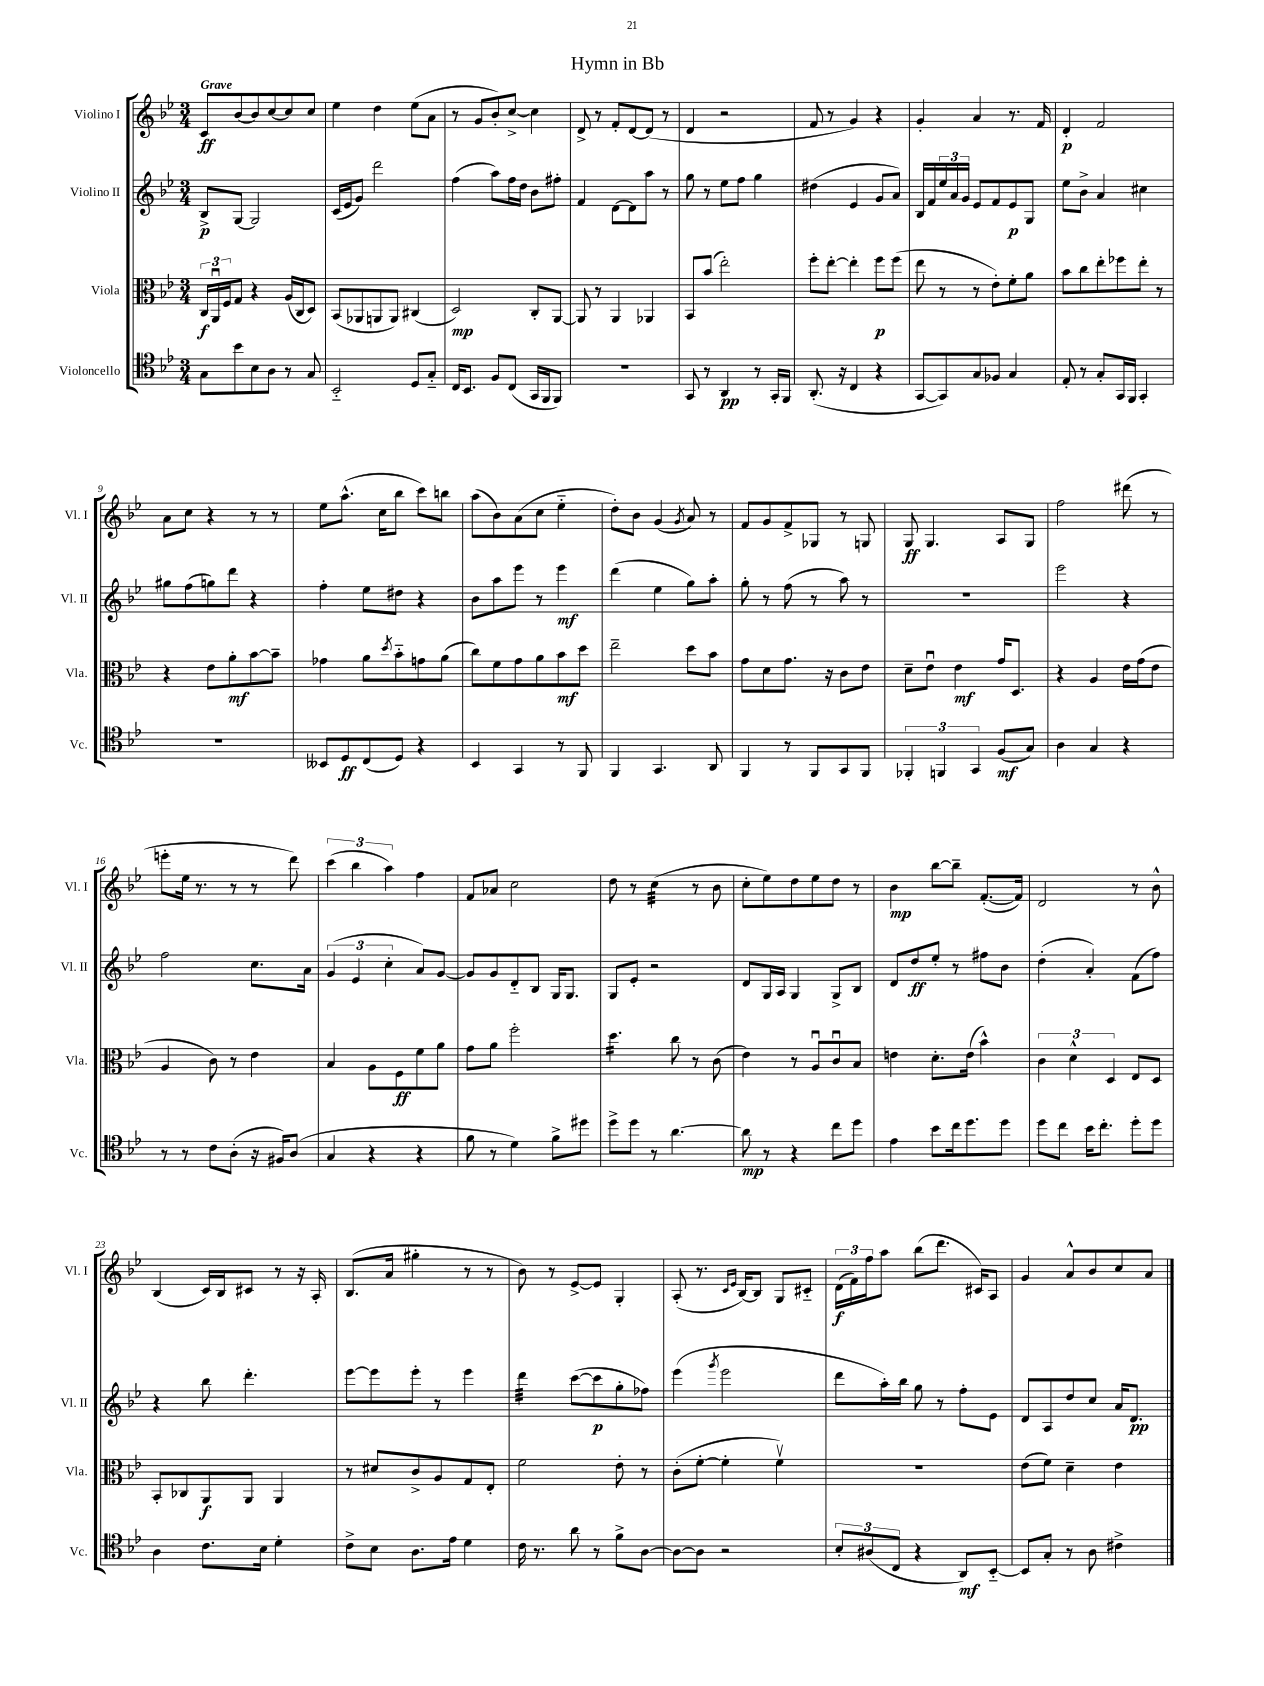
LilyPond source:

\header { title = "Hymn in Bb" }
<<
\new StaffGroup <<
\new Staff = "s0" \with { instrumentName = "Violino I" shortInstrumentName = "Vl. I" } {
    \clef treble \key bes \major \numericTimeSignature \time 3/4 \tempo "Grave"
    c'8\ff bes'8~ bes'8 c''8~ c''8 c''8 |
    ees''4 d''4 ees''8( a'8 |
    r8 g'8 bes'8-.) c''8~-> c''4 |
    d'8-> r8 f'8-. d'8~ d'8( r8 |
    d'4 r2 |
    f'8 r8 g'4) r4 |
    g'4-. a'4 r8. f'16 |
    d'4-.\p f'2 |
    a'8 c''8 r4 r8 r8 |
    ees''8 a''8.-^( c''16 bes''8 c'''8) b''8 |
    a''8( bes'8) a'8( c''8 ees''4-_ |
    d''8-.) bes'8 g'4( \acciaccatura { g'8 } a'8) r8 |
    f'8 g'8 f'8-> ges8 r8 g8 |
    g8\ff g4. a8 g8 |
    f''2 dis'''8( r8 |
    e'''8-. ees''16 r8. r8 r8 d'''8) |
    \tuplet 3/2 { c'''4( bes''4 a''4) } f''4 |
    f'8 aes'8 c''2 |
    d''8 r8 c''4:32( r8 bes'8 |
    c''8-. ees''8) d''8 ees''8 d''8 r8 |
    bes'4\mp bes''8~ bes''8-- f'8.~-.( f'16) |
    d'2 r8 bes'8-^ |
    bes4( c'16) bes16 cis'8 r8 r16 a16-. |
    bes8.( a'16 gis''4-. r8 r8 |
    bes'8) r8 ees'8~-> ees'8 g4-. |
    a8-.( r8. \grace { c'16 ees'16 } bes16~) bes8 g8 cis'8-_ |
    \tuplet 3/2 { d'16\f( f'16) f''16 } a''8 bes''8( d'''8. cis'16) a8 |
    g'4 a'8-^ bes'8 c''8 a'8 \bar "|." |
}
\new Staff = "s1" \with { instrumentName = "Violino II" shortInstrumentName = "Vl. II" } {
    \clef treble \key bes \major \numericTimeSignature \time 3/4
    bes8->\p g8~ g2 |
    c'16( ees'16 g'8) d'''2 |
    f''4( a''8) f''16 d''16 bes'8 fis''8-. |
    f'4 d'8~ d'8 a''8 r8 |
    g''8 r8 ees''8 f''8 g''4 |
    dis''4( ees'4 g'8 a'8) |
    bes16 f'16 \tuplet 3/2 { ees''16 a'16 g'16 } ees'8 f'8 ees'8\p g8 |
    ees''8 bes'8-> a'4 cis''4 |
    gis''8 f''8( g''8) d'''8 r4 |
    f''4-. ees''8 dis''8 r4 |
    bes'8 a''8 ees'''8 r8 ees'''4\mf |
    d'''4( ees''4 g''8) a''8-. |
    g''8-. r8 f''8( r8 a''8) r8 |
    R2. |
    ees'''2 r4 |
    f''2 c''8. a'16 |
    \tuplet 3/2 { g'4( ees'4 c''4-. } a'8) g'8~ |
    g'8 g'8 d'8-_ bes8 g16 g8. |
    g8 ees'8-. r2 |
    d'8 g16 a16 g4 g8-> bes8 |
    d'8 d''8\ff ees''8-. r8 fis''8 bes'8 |
    d''4-.( a'4-.) f'8( f''8) |
    r4 bes''8 d'''4.-. |
    ees'''8~ ees'''8 ees'''8-. r8 ees'''4 |
    d'''4:32 c'''8~( c'''8\p g''8-. fes''8) |
    ees'''4( \acciaccatura { g'''8 } ees'''2 |
    d'''8 a''16-.) bes''16 g''8 r8 f''8-. ees'8 |
    d'8 a8 d''8 c''8 a'16 d'8.\pp \bar "|." |
}
\new Staff = "s2" \with { instrumentName = "Viola" shortInstrumentName = "Vla." } {
    \clef alto \key bes \major \numericTimeSignature \time 3/4
    \tuplet 3/2 { c16\f a,16\downbow f16 } g8 r4 a16( c16 d8) |
    bes,8( aes,8 a,8 a,8) cis4( |
    d2\mp) c8-. a,8~ |
    a,8 r8 a,4 aes,4 |
    bes,8 bes'8( ees''2-.) |
    f''8-. ees''8~-. ees''4-. f''8\p f''8( |
    ees''8 r8 r8 ees'8-.) f'8-. a'8 |
    bes'8 c''8 ees''8-. fes''8 ees''8-. r8 |
    r4 ees'8 a'8-.\mf bes'8~ bes'8-- |
    ges'4 a'8 \acciaccatura { d''8 } bes'8-_ g'8 a'8( |
    c''8) f'8 g'8 a'8 bes'8\mf d''8 |
    ees''2-- d''8 bes'8 |
    g'8 d'8 g'8. r16 c'8 ees'8 |
    d'8-- ees'8\downbow ees'4\mf g'16 d8. |
    r4 a4 ees'16 g'16( ees'8 |
    a4 c'8) r8 ees'4 |
    bes4 a8 f8\ff f'8 a'8 |
    g'8 a'8 f''2-. |
    d''4.:16 c''8 r8 c'8( |
    ees'4) r8 a8\downbow c'8\downbow bes8 |
    e'4 d'8.-. e'16( bes'4-^) |
    \tuplet 3/2 { c'4 d'4-^ d4 } ees8 d8 |
    bes,8-. ces8 a,8\f a,8 a,4 |
    r8 dis'8 c'8-> a8 g8 ees8-. |
    f'2 ees'8-. r8 |
    c'8-.( f'8~-. f'4-. f'4\upbow) |
    R2. |
    ees'8( f'8) d'4-- ees'4 \bar "|." |
}
\new Staff = "s3" \with { instrumentName = "Violoncello" shortInstrumentName = "Vc." } {
    \clef tenor \key bes \major \numericTimeSignature \time 3/4
    g8 bes'8 bes8 a8 r8 g8 |
    bes,2-_ d8 g8-_ |
    c16 bes,8. f8 c8( g,16 f,16 f,8) |
    R2. |
    g,8 r8 a,4\pp r8 g,16-. f,16 |
    a,8.-.( r16 c4 r4 |
    g,8~ g,8) g8 fes8 g4 |
    ees8-. r8 g8-. g,16 f,16 g,4-. |
    R2. |
    beses,8 d8\ff c8( d8) r4 |
    bes,4 g,4 r8 f,8 |
    f,4 g,4. a,8 |
    f,4 r8 f,8 g,8 f,8 |
    \tuplet 3/2 { fes,4-. f,4 g,4 } f8\mf( g8) |
    a4 g4 r4 |
    r8 r8 c'8 a8-.( r16 fis16) a8( |
    g4 r4 r4 |
    f'8 r8 d'4) f'8-> dis''8 |
    d''8-> d''8 r8 a'4.~ |
    a'8\mp r8 r4 c''8 d''8 |
    ees'4 bes'8 c''16 d''8. d''8 |
    d''8 c''8 bes'16 c''8.-. d''8-. d''8 |
    a4 c'8. bes16 d'4-. |
    c'8-> bes8 a8. ees'16 d'4 |
    c'16 r8. a'8 r8 f'8-> a8~ |
    a8~ a8 r2 |
    \tuplet 3/2 { bes8-. ais8( c8 } r4 a,8\mf) bes,8~-_ |
    bes,8 g8-. r8 a8 cis'4-> \bar "|." |
}
>>
>>
